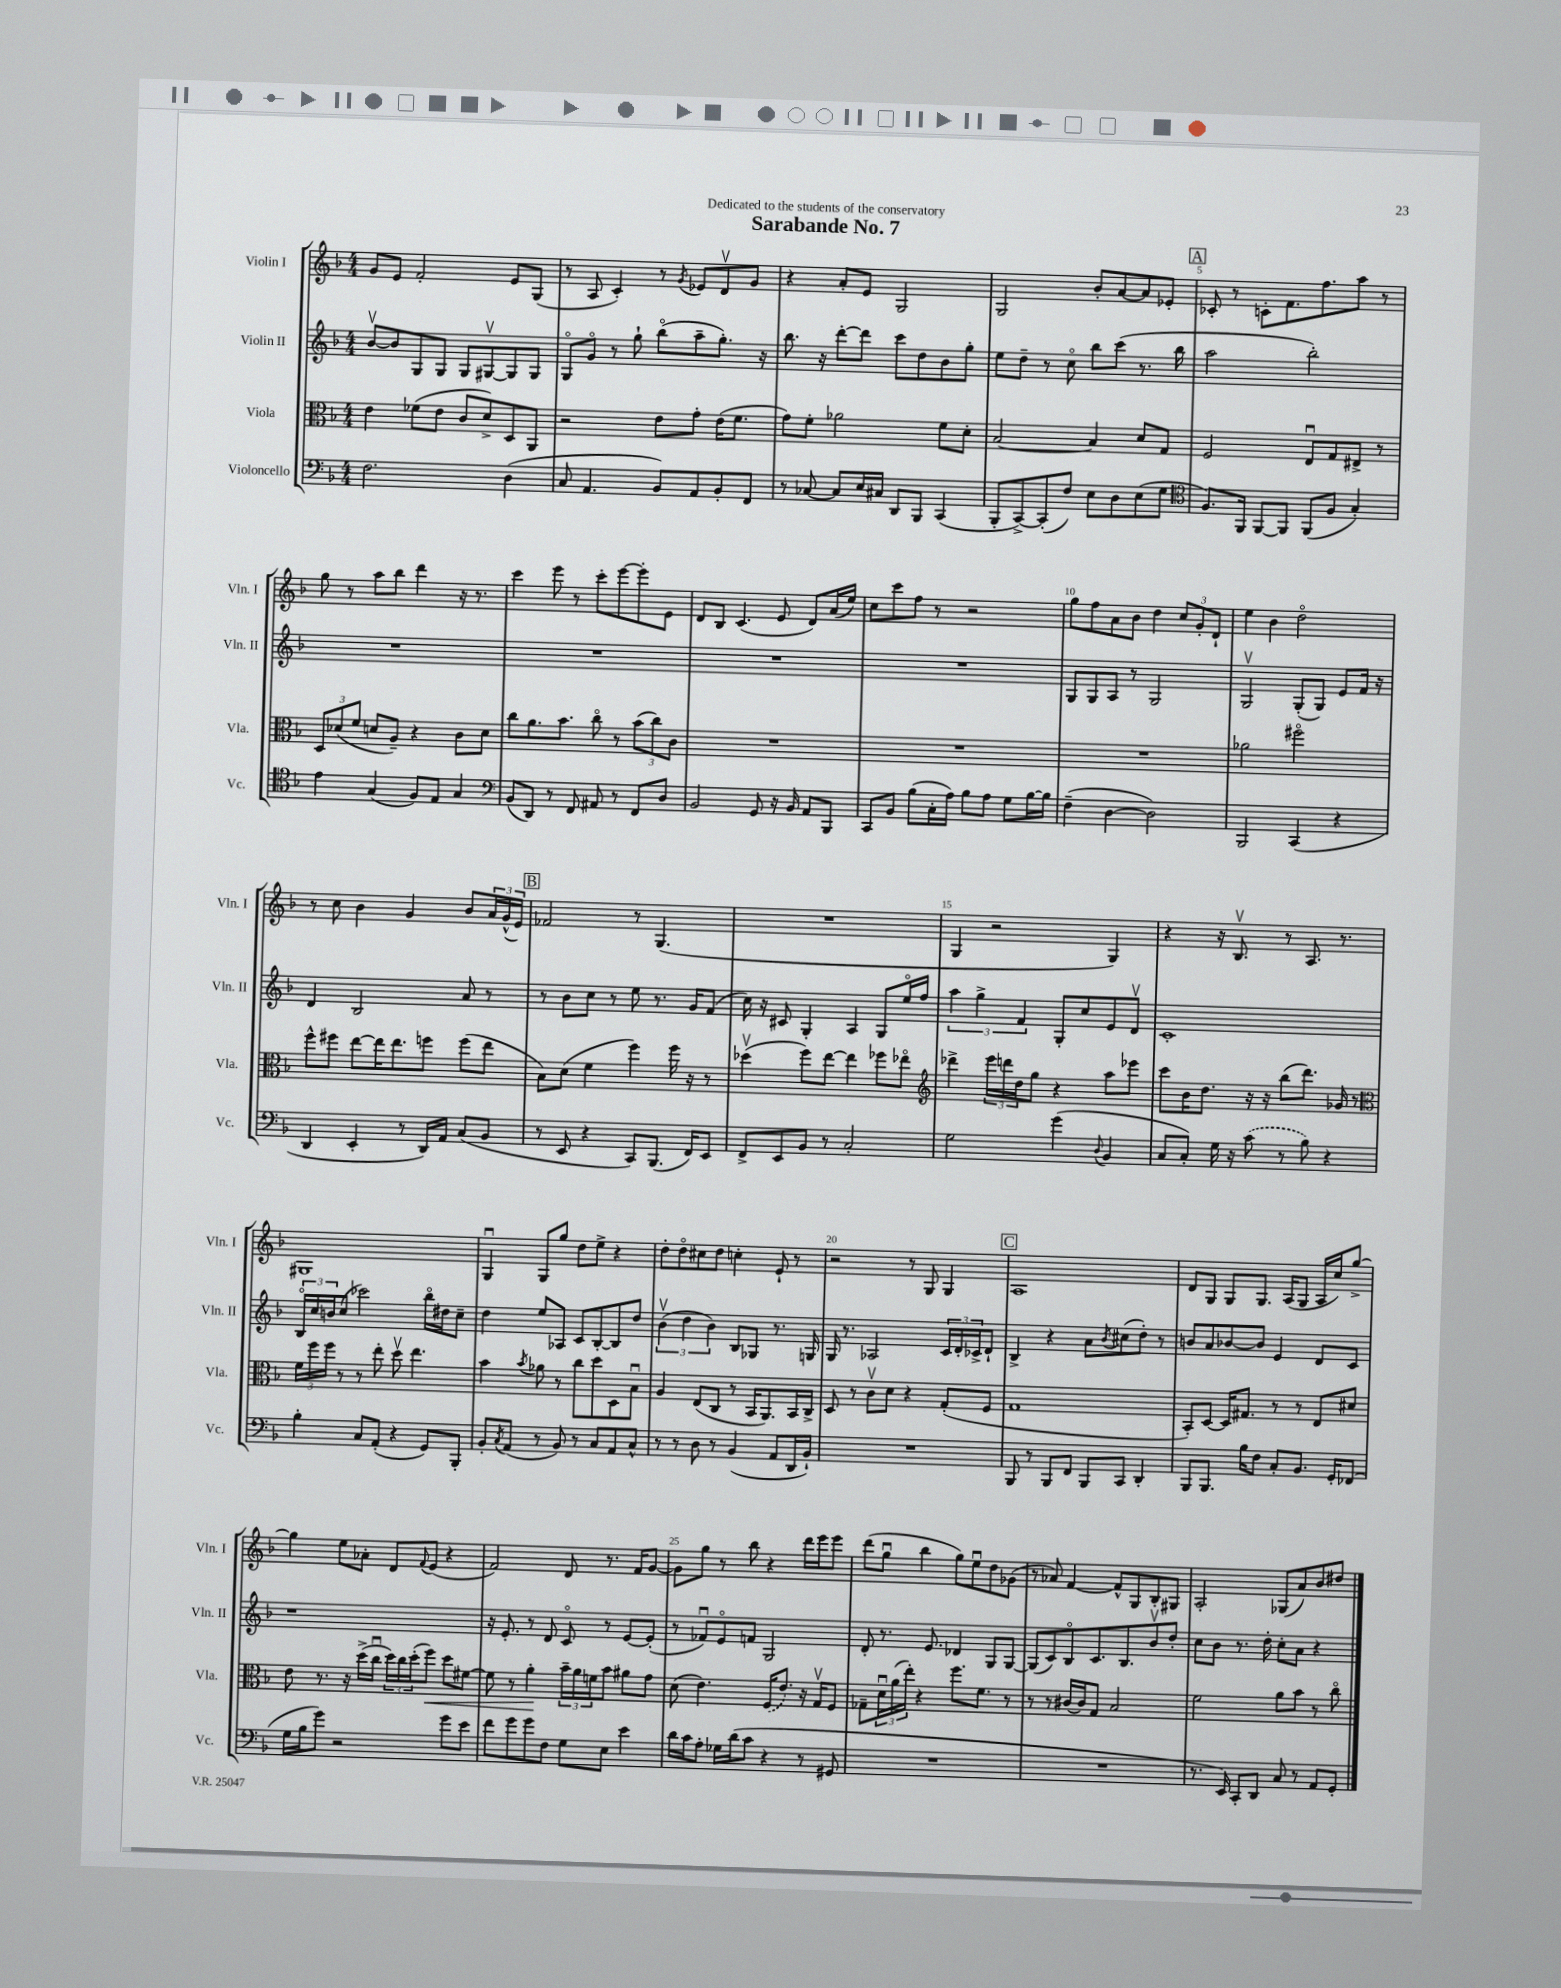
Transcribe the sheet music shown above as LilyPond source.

\header { title = "Sarabande No. 7" dedication = "Dedicated to the students of the conservatory" }
<<
\new StaffGroup <<
\new Staff = "s0" \with { instrumentName = "Violin I" shortInstrumentName = "Vln. I" } {
    \clef treble \key f \major \numericTimeSignature \time 4/4
    g'8 e'8 f'2-. e'8 g8( |
    r8 a8 c'4-.) r8 \acciaccatura { g'8 } ees'8 d'8\upbow g'8 |
    r4 a'8-. e'8 g2 |
    g2 bes'8-. a'8~ a'8 ees'8-. |
    \mark \markup { \box "A" } ces'8-. r8 c'8-. f'8. f''8. a''8 r8 |
    g''8 r8 a''8 bes''8 d'''4 r16 r8. |
    c'''4 e'''8 r8 c'''8-. e'''8~ e'''8-. e'8 |
    d'8 bes8 c'4.( e'8 d'8) a'16( e''16) |
    c''8 c'''8 f''8 r8 r2 |
    g''8 f''8 a'8 bes'8 d''4 \tuplet 3/2 { c''8 g'8-. d'8-! } |
    e''4 bes'4 d''2\flageolet |
    r8 c''8 bes'4 g'4 bes'8 \tuplet 3/2 { a'16 g'16-^( e'16) } |
    \mark \markup { \box "B" } fes'2 r8 g4.( |
    R1 |
    g4 r2 g4) |
    r4 r16 bes8.\upbow r8 a8. r8. |
    gis1 |
    g4\downbow g8 g''8 d''8 e''8-> r4 |
    d''8-. d''8\flageolet cis''8 d''8 c''4-. e'8-! r8 |
    r2 r8 g8 g4 |
    \mark \markup { \box "C" } a1 |
    d'8 g8 g8 g8. a16( g8 a16 c''16) g''8~-> |
    g''4 e''8 aes'8-. d'8 \appoggiatura { f'8 } e'8( r4 |
    f'2) d'8 r8. f'16 g'8~ |
    g'8 g''8 r8 bes''8 r4 d'''16 e'''16 e'''8 |
    d'''8( g''8\downbow bes''4 g''8) e''8\downbow d''8 ges'8( |
    r8 aes'8) f'4~ f'8-^ g8 bes8-. gis8 |
    a2-. ges8( a'8) bes'8 dis''8 \bar "|." |
}
\new Staff = "s1" \with { instrumentName = "Violin II" shortInstrumentName = "Vln. II" } {
    \clef treble \key f \major \numericTimeSignature \time 4/4
    bes'8~\upbow bes'8 g8 g8 g8 gis8~\upbow gis8 gis8 |
    g8\flageolet g'8\flageolet r8 g''8-! bes''8\flageolet( a''8-- g''8.-.) r16 |
    bes''8. r16 d'''8~-. d'''8 c'''8 d''8 bes'8 g''8-. |
    e''8 d''8-- r8 c''8\flageolet bes''8 c'''8( r8. bes''16 |
    \mark \markup { \box "A" } a''2 bes''2-.) |
    R1 |
    R1 |
    R1 |
    R1 |
    g8 g8 a8 r8 g2 |
    g2\upbow g8-.( g8) e'8 f'16 r16 |
    d'4 bes2 a'8 r8 |
    \mark \markup { \box "B" } r8 bes'8 c''8 r8 e''8 r8. g'16 f'8( |
    c''16) r16 cis'8 g4-. a4 g8 e''16\flageolet f''16 |
    \tuplet 3/2 { a''4 g''4-> f'4 } g8-. c''8 e'8 d'8\upbow |
    c'1-. |
    \tuplet 3/2 { bes16\flageolet c''16 b'16 } c''8( ces'''2) bes''16\flageolet dis''16 c''8-- |
    d''4 e''8 aes8 c'8 bes8~-. bes8 d''8 |
    \tuplet 3/2 { bes'4\upbow( d''4 bes'4) } bes8 ges8 r8. g16 |
    g16 r8. aes2 \tuplet 3/2 { c'16 d'16-. ces'16-> } d'8-! |
    \mark \markup { \box "C" } bes4-> r4 a'8 \acciaccatura { bes'8 } cis''8( d''8-.) r8 |
    b'8 a'8 bes'8~ bes'8 e'4 d'8 c'8 |
    r1 |
    r16 e'8.-. r8 d'8 c'8\flageolet r8 e'8~ e'8-.( |
    r8 fes'8\downbow) e'8\flageolet f'8 g2 |
    d'8-. r8. e'8. des'4 g8 g8~ |
    g8( c'8) bes8\flageolet c'8. bes8. bes'8\upbow d''8-. |
    c''8 bes'8 r8. d''16-. c''8-. a'8 r4 \bar "|." |
}
\new Staff = "s2" \with { instrumentName = "Viola" shortInstrumentName = "Vla." } {
    \clef alto \key f \major \numericTimeSignature \time 4/4
    e'4 fes'8( e'8 c'8 d'8->) d8 a,8 |
    r2 e'8 g'8-. e'16( f'8. |
    g'8) f'8-. aes'2 f'8 d'8-. |
    bes2~ bes4 d'8 g8 |
    \mark \markup { \box "A" } f2 e8\downbow g8 eis8-> r8 |
    \tuplet 3/2 { d8 des'8( f'8 } d'8 a8--) r4 c'8 d'8 |
    c''8 a'8. bes'8. c''8\flageolet r8 \tuplet 3/2 { bes'8( c''8) c'8 } |
    R1 |
    R1 |
    R1 |
    aes'2 fis''2\flageolet |
    f''8-^ fis''8 e''8~ e''16 e''8. f''8 f''8( e''8 |
    \mark \markup { \box "B" } bes8) d'8( f'4 f''4) f''16 r16 r8 |
    des''4\upbow( f''8) e''8~ e''4 fes''8 ees''8\flageolet |
    \clef treble des'''4-> \tuplet 3/2 { e'''16 d'''16 d''16 } g''8 r4 a''8 ees'''8 |
    c'''8 bes'16 d''8. r16 r16 bes''8( d'''8.) ges'16 r8 |
    \clef alto \tuplet 3/2 { f'16 f''16 f''16 } r8 r8 e''8-. d''8\upbow e''4. |
    bes'4 \acciaccatura { bes'8 } aes'8 r8 c''8 d''8 d8 bes8\downbow |
    a4 e8( c8 r8 bes,16 a,8.) bes,16 c16-> |
    d8 r8 c'8\upbow d'8 r4 g8-.( f8 |
    \mark \markup { \box "C" } g1 |
    bes,8-.) d8~ d16 gis8. r8 r8 e8 dis'8 |
    e'8 r8. r16 d''16->( c''16\downbow \tuplet 3/2 { d''16) c''16 d''16-.( } f''8\<) d''8 fis'8~ |
    fis'8 r8 a'4-.\! \tuplet 3/2 { bes'16-- a'16 f'16 } bes'8 ais'8 g'8 |
    d'8( e'4.) \once \slurDashed f16( e'8.) r16 g16\upbow f8 |
    ges8-- \tuplet 3/2 { d'16\downbow a'16( e''16-.) } r4 f''8. f'8. r8 |
    r8 r8 cis'16~ cis'16 g8 bes2 |
    f'2 a'8 bes'8 r8 c''8\flageolet \bar "|." |
}
\new Staff = "s3" \with { instrumentName = "Violoncello" shortInstrumentName = "Vc." } {
    \clef bass \key f \major \numericTimeSignature \time 4/4
    f2. d4( |
    c8 a,4. bes,8) a,8 bes,8-. f,8 |
    r8 ces8~ ces8 e16 cis16 d,8 bes,,8 c,4( |
    bes,,8-. c,8~->) c,8-.( f8) e8 d8 e8( g8 |
    \mark \markup { \box "A" } \clef tenor f8.) f,16 f,8~ f,8 f,8( f8 g4-.) |
    e'4 g4( f8) e8 g4 |
    \clef bass bes,8( d,8) r8 f,8 ais,8 r8 f,8 d8 |
    bes,2 g,8 r16 bes,16 a,8 bes,,8 |
    c,8 bes,8 bes8( c16-. a16) bes8 a8 g8 bes16~ bes16 |
    f4--( d4~ d2) |
    bes,,2 c,4( r4 |
    d,4 e,4-. r8 d,16) a,16 c8( bes,8 |
    \mark \markup { \box "B" } r8 e,8 r4 c,8) bes,,8.( f,16) e,8 |
    f,8-> e,8 bes,8 r8 c2-. |
    g2 g'4( \appoggiatura { d8 } bes,4 |
    c8 c8-.) g16 r16 \once \slurDashed c'8( r8 bes8) r4 |
    bes4-. c8 a,8-.( r4 g,8) bes,,8-. |
    bes,8-. \acciaccatura { c8 } a,8( r8 bes,8) r8 c8 a,8 c8-^ |
    r8 r8 d8 r8 bes,4( a,8 d,16 bes,16-!) |
    R1 |
    \mark \markup { \box "C" } bes,,8 r8 bes,,8 f,8 bes,,8 c,8 d,4-. |
    bes,,8 bes,,8. bes16 f8 c8-. bes,8. g,16-. fes,8( |
    g16 bes16 g'8) r2 g'8 e'8 |
    f'8 g'8 g'8 f8 g8 e8 e'4 |
    d'16 c'16 a8-. ges16 d'16( c'8 r4 r8 gis,8 |
    R1 |
    R1 |
    r8. e,16) c,8-. d,8 c8 r8 a,8 g,8-. \bar "|." |
}
>>
>>
\layout { \context { \Score \override BarNumber.break-visibility = ##(#f #t #t) barNumberVisibility = #(every-nth-bar-number-visible 5) } }
